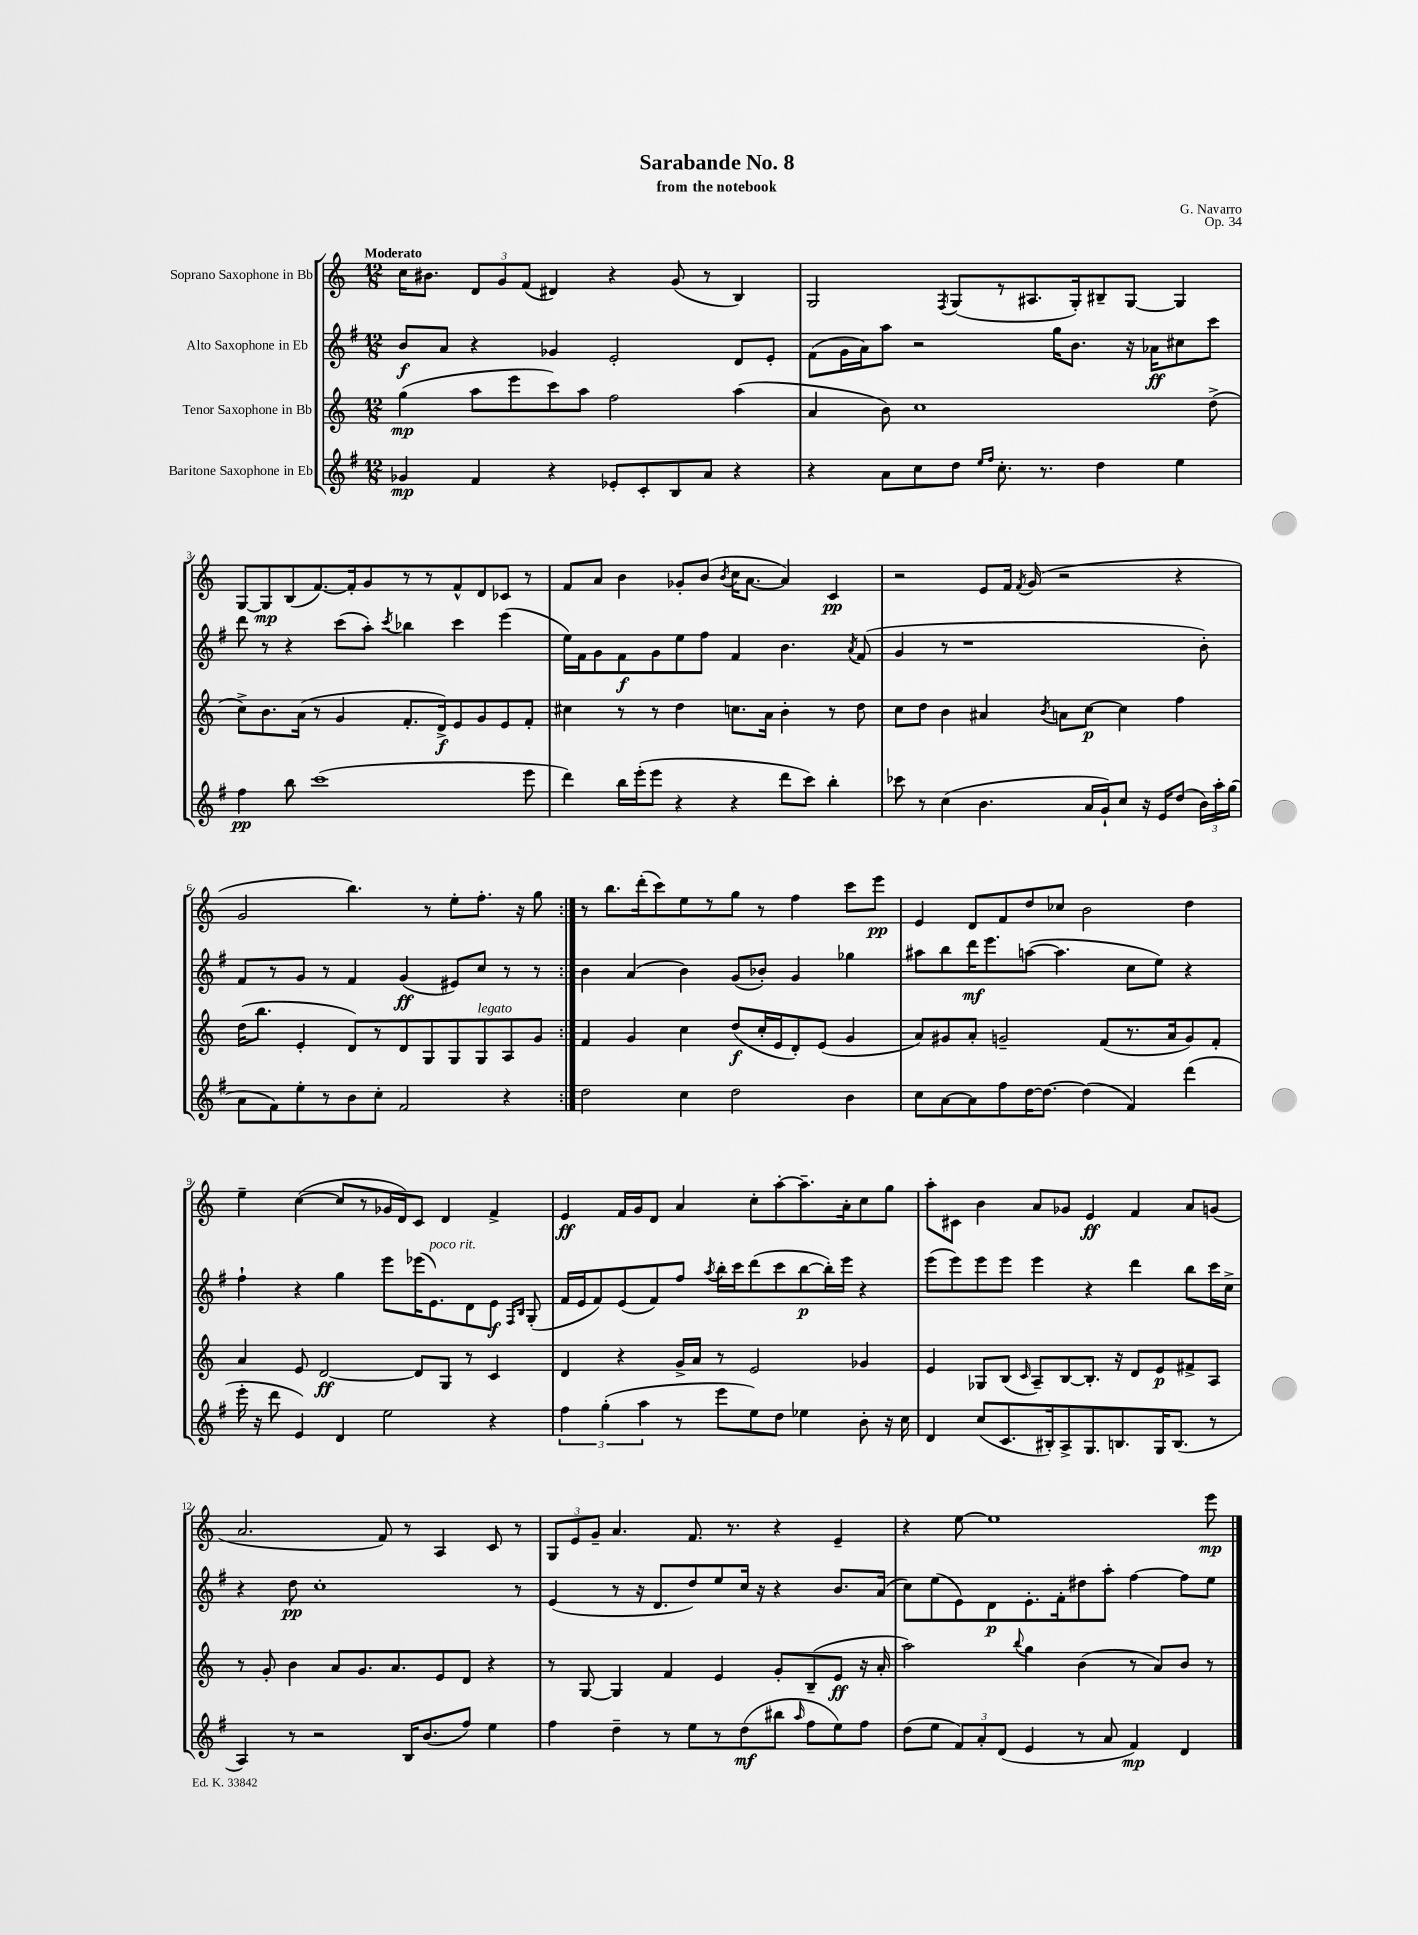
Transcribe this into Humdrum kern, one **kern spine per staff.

**kern	**kern	**kern	**kern
*staff4	*staff3	*staff2	*staff1
*clefG2	*clefG2	*clefG2	*clefG2
*k[f#]	*k[]	*k[f#]	*k[]
*M12/8	*M12/8	*M12/8	*M12/8
4g-	(4gg	8b	16cc
.	.	.	8.b#
.	.	8a	.
4f#	8aa	4r	12d
.	.	.	12g
.	8eee	.	.
.	.	.	(12f
4r	8ccc)	4g-	4d#)
.	8aa	.	.
8e-'	2ff	2e'	4r
8c'	.	.	.
8B	.	.	(8g
8a	.	.	8r
4r	(4aa	8d	4B)
.	.	8e'	.
=	=	=	=
4r	4a	(8f#	2G
.	.	16g	.
.	.	16a)	.
8a	8b)	8aa	.
8cc	1cc	2r	.
.	.	.	8qF
8dd	.	.	(8G
16qqee	.	.	.
16qqff#	.	.	.
8.cc'	.	.	8r
.	.	.	8.A#
8.r	.	.	.
.	.	16gg	.
.	.	8.b	16G')
4dd	.	.	8B#~
.	.	16r	[8G
.	.	16a-	.
4ee	.	8cc#	4G]
.	(8dd^	8ccc	.
=	=	=	=
4ff#	8cc^)	8ddd	[8G
.	8.b	8r	8G]
8bb	.	4r	(8B
.	(16a	.	.
(1ccc	8r	.	[8.f)
.	4g	(8ccc	.
.	.	.	16f']
.	.	8aa')	8g
.	.	8qccc	.
.	8.f'	4bb-	8r
.	.	.	8r
.	16d^)	.	.
.	8e	4ccc	8f^^
.	8g	.	8d
.	8e	(4eee	8c-
8eee	8f'	.	8r
=	=	=	=
4ddd)	4cc#	16ee)	8f
.	.	16f#	.
.	.	8g	8a
16bb	8r	8f#	4b
(16eee'	.	.	.
8eee	8r	8g	.
4r	4dd	8ee	8g-'
.	.	8ff#	(8b
.	.	.	8qb
4r	8.cc	4f#	16cc
.	.	.	[8.a
.	16a	.	.
8ddd	4b'	4.b	4a])
8ccc)	.	.	.
4bb'	8r	.	4c
.	.	8qa	.
.	8dd	(8f#	.
=	=	=	=
8ccc-	8cc	4g	2r
8r	8dd	.	.
(4cc	4b	8r	.
.	.	1r	.
4.b	4a#	.	8e
.	.	.	16f
.	.	.	8qf
.	.	.	(16g
.	8qb	.	.
.	8a	.	2r
16a	[8cc	.	.
16g`)	.	.	.
8cc	4cc]	.	.
16r	.	.	.
16e	.	.	.
(8dd	4ff	.	4r
24b)	.	8b')	.
24aa'	.	.	.
(24gg	.	.	.
=	=	=	=
8a	(16dd	8f#	2g
.	8.bb	.	.
8f#)	.	8r	.
8ee'	4e'	8g	.
8r	.	8r	.
8b	8d)	4f#	4.bb)
8cc'	8r	.	.
2f#	8d	(4g	.
.	8G	.	8r
.	8G	8e#)	8ee'
.	8G	8cc	8.ff'
4r	8A	8r	.
.	.	.	16r
.	8g	8r	8gg
=:|!	=:|!	=:|!	=:|!
2dd	4f	4b	8r
.	.	.	8.bb
.	4g	(4a	.
.	.	.	(16ddd'
.	.	.	8ccc)
4cc	4cc	4b)	8ee
.	.	.	8r
2dd	(8dd	(8g	8gg
.	16cc'	8b-')	8r
.	16e	.	.
.	8d')	4g	4ff
.	(8e	.	.
4b	4g	4gg-	8ccc
.	.	.	8eee
=	=	=	=
8cc	8a)	8aa#	4e
[8a	8g#	8bb	.
8a]	8a'	16ddd	8d
.	.	8.eee	.
8ff#	2g~	.	8f
[16dd	.	([8aa	8dd
8.dd_	.	.	.
.	.	4.aa]	8cc-
(4dd]	.	.	2b
.	(8f	.	.
4f#)	8.r	8cc	.
.	.	8ee)	.
.	16a	.	.
(4ddd	8g)	4r	4dd
.	8f'	.	.
=	=	=	=
16eee'	4a	4ff#`	4ee~
16r	.	.	.
8ddd	.	.	.
4e)	8e	4r	([4cc
.	[2d	.	.
4d	.	4gg	8cc]
.	.	.	8r
2ee	.	8eee	16g-
.	.	.	16d)
.	8d]	(16eee-	8c
.	.	8.e)	.
.	8G	.	4d
.	8r	8d	.
4r	4c	8e	4f^
.	.	16qqF#	.
.	.	16qqB	.
.	.	(8G'	.
=	=	=	=
6ff#	4d	16f#	4e
.	.	16e	.
.	.	8f#)	.
(6gg'	.	.	.
.	4r	(8e	16f
.	.	.	16g
6aa	.	.	.
.	.	8f#)	8d
8r	16g^	8ff#	4a
.	16a	.	.
.	.	8qaa	.
8eee	8r	16bb'	.
.	.	16ccc	.
8ee)	2e	(8ddd	8cc'
8dd	.	8ccc	[8aa'
4ee-	.	[8bb	8.aa~]
.	.	16bb'])	.
.	.	16eee	16a'
8b'	4g-	4r	8cc
16r	.	.	8gg
16cc	.	.	.
=	=	=	=
4d	4e	(8eee	8aa'
.	.	8eee)	8c#
(8cc	8G-	8eee	4b
8.c	(8B	8eee	.
.	16qqc	.	.
.	8A~)	4eee	8a
16B#')	.	.	.
8A^	[8B	.	8g-
8.G	8.B']	4r	4e
8.B	16r	.	.
.	8d	4ddd	4f
16G	8e	.	.
(8.B	.	.	.
.	8f#^	8bb	8a
8r	8A	16ccc	(8g
.	.	16cc^	.
=	=	=	=
4A)	8r	4r	2.a
.	8g'	.	.
8r	4b	8dd	.
2r	.	1cc'	.
.	8a	.	.
.	8.g	.	.
.	.	.	8f)
.	8.a	.	.
16B	.	.	8r
(8.b	.	.	.
.	8e	.	4A
8ff#)	8d	.	.
4ee	4r	.	8c
.	.	8r	8r
=	=	=	=
4ff#	8r	(4e	12G
.	.	.	12e
.	[8G	.	.
.	.	.	12g~
4dd~	4G]	8r	4.a
.	.	16r	.
.	.	8.d	.
8r	4f	.	.
8ee	.	8dd)	8.f
8r	4e	8ee	.
.	.	.	8.r
(8dd	.	16cc	.
.	.	16r	.
8bb#	8g'	4r	4r
16qqaa	.	.	.
8ff#	(8B~	.	.
8ee)	8e	8.b	4e~
8ff#	16r	.	.
.	16a'	(16a	.
=	=	=	=
(8dd	2aa)	8cc)	4r
8ee	.	(8ee	.
12f#)	.	8e)	[8ee
12a'	.	.	.
.	.	8d	1ee]
(12d	.	.	.
.	8qqbb	.	.
4e	4gg	8.e'	.
.	.	16f#'	.
8r	(4b	8dd#	.
8a	.	8aa'	.
4f#)	8r	[4ff#	.
.	8a)	.	.
4d	8b	8ff#]	.
.	8r	8ee	8eee
==	==	==	==
*-	*-	*-	*-
